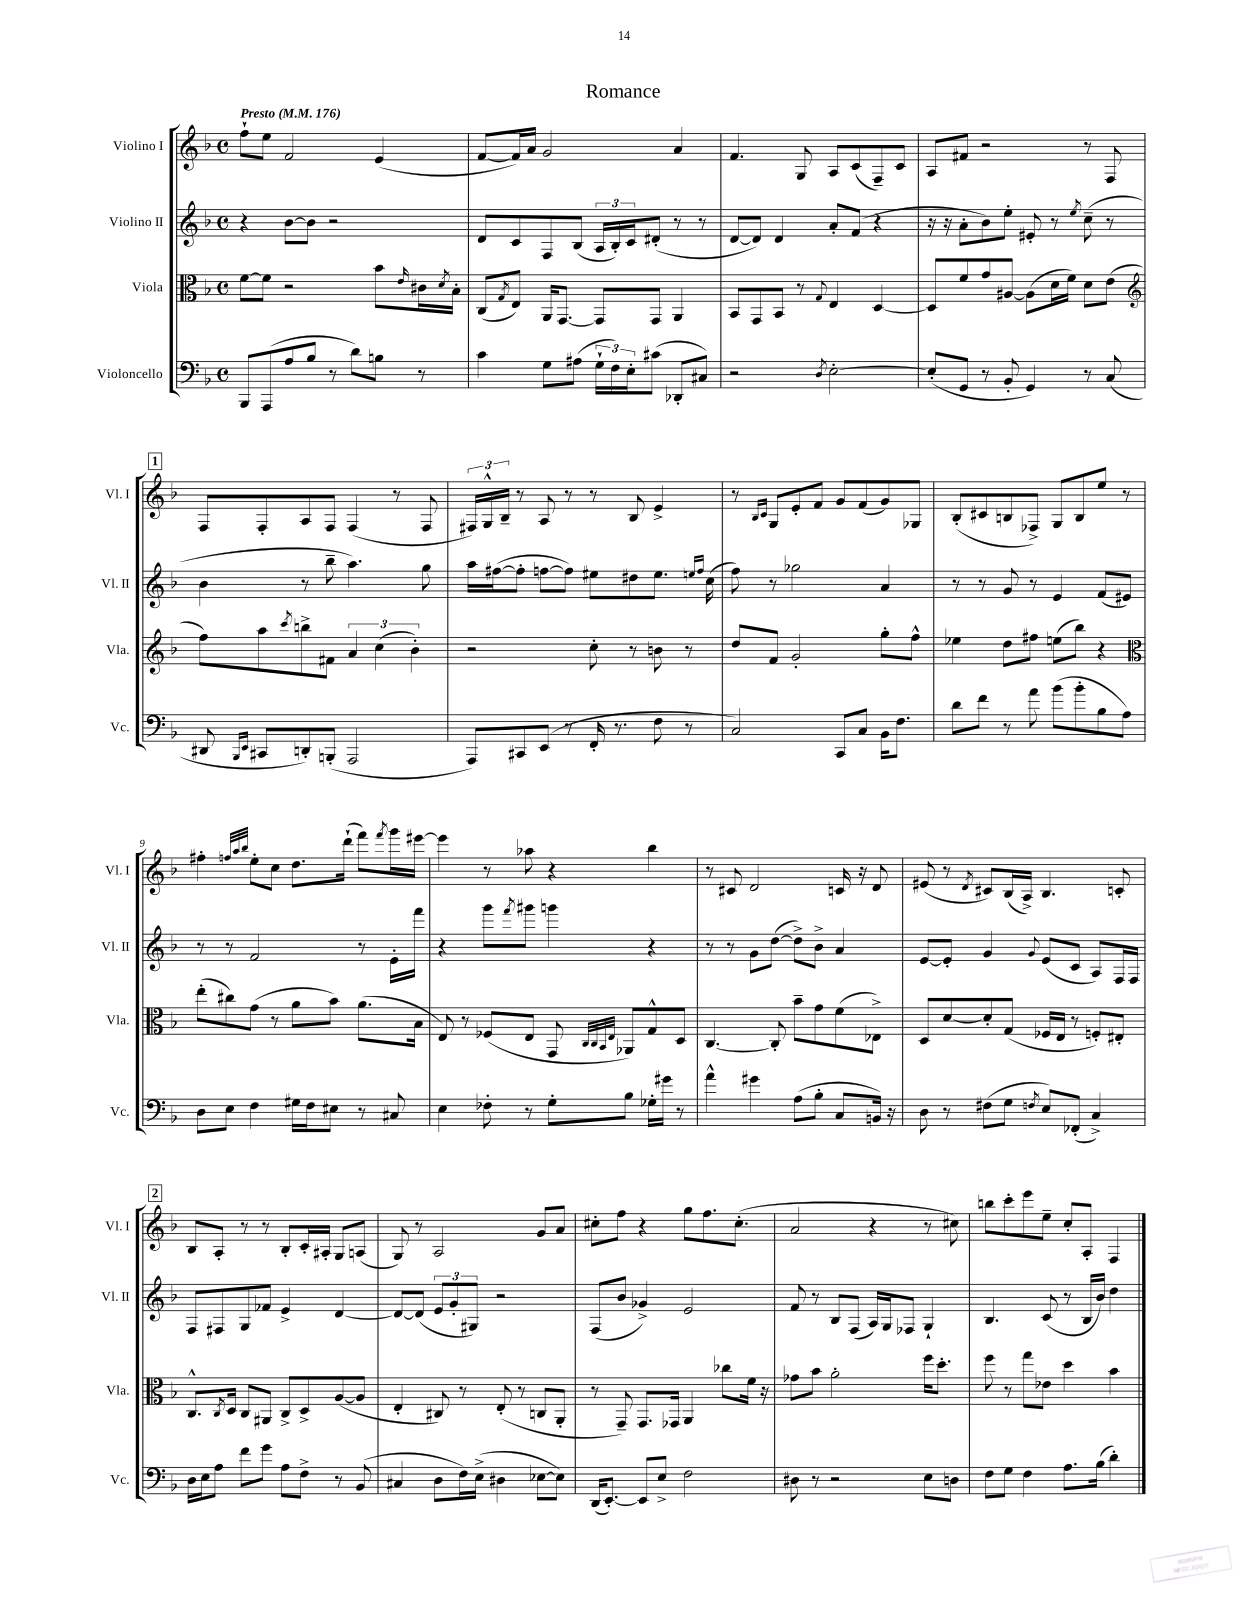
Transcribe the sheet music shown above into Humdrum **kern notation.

**kern	**kern	**kern	**kern
*part4	*part3	*part2	*part1
*staff4	*staff3	*staff2	*staff1
*I"Violoncello	*I"Viola	*I"Violino II	*I"Violino I
*I'Vc.	*I'Vla.	*I'Vl. II	*I'Vl. I
*clefF4	*clefC3	*clefG2	*clefG2
*k[b-]	*k[b-]	*k[b-]	*k[b-]
*M4/4	*M4/4	*M4/4	*M4/4
*met(c)	*met(c)	*met(c)	*met(c)
*MM176	*MM176	*MM176	*MM176
=1	=1	=1	=1
!	!	!	!LO:TX:a:B:t=Presto
8BBB-/L	[8f\L	4r	8ff`\L
(8AAA/	8f\J]	.	8ee\J
8A/	2r	[8b-\L	2f/
8B-/J	.	8b-\J]	.
8r	.	2r	.
8d\L)	.	.	.
8Bn\J	8b-\L	.	(4e/
.	16qqe/	.	.
8r	16c#X\L	.	.
.	8qd/	.	.
.	16B-'\JJ	.	.
=2	=2	=2	=2
4c\	(8C/L	8d/L	[8f/L
.	8qG/	.	.
.	8E/J)	8c/	16f/L])
.	.	.	16a/JJ
8G\L	16AA/KL	8F/	2g/
.	[8.GG/J	.	.
(8A#X\J	.	(8B-/J	.
24G`\LL	8GG/L]	24A/LL	.
24F\)	.	24B-'/)	.
24E'\J	.	24c/J	.
(8c#X\J	8GG/J	(8d#X'/J	.
8DD-X'/L	4AA/	8r	4a/
8C#X/J)	.	8r	.
=3	=3	=3	=3
2r	8BB-/L	[8d/L	4.f/
.	8GG/	8d/J])	.
.	8BB-/J	4d/	.
.	8r	.	8G/
8qD/	8qqG/	.	.
[2E'\	4E/	8a'/L	8A/L
.	.	(8f/J	(8c/
.	[4D/	4r	8F~/)
.	.	.	8c/J
=4	=4	=4	=4
(8E'/L]	8D/L]	16r	8A/L
.	.	16r	.
8GG/J	8f/	8a'\L	8f#X/J
8r	8g/	8b-\)	2r
8BB-'/	[8A#X/J	8ee'\J	.
4GG/)	(8A#\L]	8e#X'/	.
.	16d\L	8r	.
.	16f\JJ)	.	.
.	.	8qee/	.
8r	8d\L	(8cc~\	8r
(8C/	(8e\J	8r	8F/
!!LO:LB:g=z
!!LO:REH:place=s1:t=1
=5	=5	=5	=5
*	*clefG2	*	*
8DD#X/	8ff\L)	4b-\	8F/L
16qqBBB-/LL	.	.	.
16qqEE/JJ	.	.	.
8CC#X/L	8aa\	.	8F'/
.	8qccc/	.	.
8DDn'/)	8bbn^\	8r	8A/
(8BBBn'/J	8f#X\J	8bb-~\	8F/J
2AAA/	6a/	4.aa\)	(4F/
.	(6cc\	.	.
.	.	.	8r
.	6b-'\)	.	.
.	.	8gg\	8F/
=6	=6	=6	=6
8AAA/L)	2r	16aa\LL	24F#X/LL)
.	.	.	24G^^/
.	.	([16ff#X\J	.
.	.	.	24B-~/JJ
8CC#X/	.	8ff#'\J]	8r
(8EE/J	.	[8ffn\L	8A/
8r	.	8ff\J])	8r
16FF'/	8cc'\	8ee#X\L	8r
8.r	.	.	.
.	8r	8dd#X\	8B-/
8F\	8bn\	8.ee#\J	4e^/
8r	8r	.	.
.	.	16qqeen/LL	.
.	.	16qqff/JJ	.
.	.	(16cc\	.
=7	=7	=7	=7
2C/)	8dd/L	8ff\)	8r
.	.	.	16qqB-/LL
.	.	.	16qqc/JJ
.	8f/J	8r	8G/L
.	2g'/	2gg-X\	8e'/
.	.	.	8f/J
8CC/L	.	.	8g/L
8C/J	.	.	(8f/
16BB-\KL	8gg'\L	4a/	8g/)
8.F\J	.	.	.
.	8ff^^\J	.	8G-X/J
=8	=8	=8	=8
8d\L	4ee-X\	8r	(8B-'/L
8f\J	.	8r	8c#X/
8r	8dd\L	8g/	8Bn/
8a\	8ff#X\J	8r	8F-X^/J)
(8b-\L	(8een\L	4e/	8G/L
8b-'\	8bb-\J)	.	8B/
8B-\	4r	(8f/L	8ee/J
8A\J)	.	8e#X/J)	8r
!!LO:LB:g=z
=9	=9	=9	=9
*	*clefC3	*	*
8D\L	(8ee'\L	8r	4ff#X'\
8E\J	8cc#X\)	8r	.
.	.	.	32qqffn/LLL
.	.	.	32qqaa/
.	.	.	32qqbb-/JJJ
4F\	(8g\J	2f/	8ee'\L
.	8r	.	8cc\J
16G#X\LL	8a\L	.	8.dd\L
16F\J	.	.	.
8E#X\J	8b-\J)	.	.
.	.	.	(16ddd`\Jk
8r	(8.a\L	8r	8fff\L)
.	.	.	8qfff/
8C#X/	.	16e'\LL	16ggg\L
.	16B-\Jk	16fff\JJ	[16eee#X\JJ
=10	=10	=10	=10
4E\	8E/)	4r	4eee#\]
.	8r	.	.
8F-X'\	(8F-X/L	8ggg\L	8r
.	.	8qfff/	.
8r	8E/J	8ggg#X\J	8aa-X\
8G'\L	8GG/	4gggn\	4r
.	32qqC/LLL	.	.
.	32qqC/	.	.
.	32qqBB-/	.	.
.	32qqE/JJJ	.	.
8B-\J	8AA-X/L)	.	.
16G-X'\LL	8G^^/	4r	4bb-\
16g#X\JJ	.	.	.
8r	8D/J	.	.
=11	=11	=11	=11
4a^^\	[4.C/	8r	8r
.	.	8r	8c#X/
4g#X\	.	8g\L	2d/
.	8C'/]	([8dd\J	.
(8A\L	8b-~\L	8dd^\L])	.
8B-'\J	8g\	8b-^\J	.
8C/L	(8f\	4a/	16cn/
.	.	.	16r
16BBn/Jk)	8E-X^\J)	.	8d/
16r	.	.	.
=12	=12	=12	=12
8D\	8D/L	[8e/L	(8e#X/
8r	[8d/	8e'/J]	8r
.	.	.	8qd/
(8F#X\L	8d'/]	4g/	8c#X/L)
8G\J	(8G/J	.	(16B-/L
.	.	.	16A^/JJ)
8qFn/	.	8qqg/	.
8E/L)	16F-X/LL	(8e/L	4.B-/
.	16E/JJ	.	.
(8FF-X'/J	8r	8c/J	.
4C^/)	8Fn'/L)	8A/L)	.
.	8E#X'/J	16F/L	8cn'/
.	.	16F/JJ	.
!!LO:LB:g=z
!!LO:REH:place=s1:t=2
=13	=13	=13	=13
16D\LL	8.C^^/L	8F/L	8B-/L
16E\J	.	.	.
8A\J	.	8F#X/	8A'/J
.	8qC/	.	.
.	16D/Jk	.	.
8f\L	8C/L	8G/	8r
8g\J	8AA#X/J	8f-X/J	8r
8A\L	8C^/L	4e^/	8B-'/L
8F^\J	8D^/	.	16c'/L
.	.	.	16A#X'/JJ
8r	([8A/	[4d/	8G/L
(8BB-/	8A/J]	.	(8An/J
=14	=14	=14	=14
4C#X/	4E'/	8d/L_	8G/)
.	.	(8d/J]	8r
8D\L	8C#X/)	12e/L	2A/
.	.	12g'/	.
16F\L)	8r	.	.
.	.	12G#X/J)	.
(16E^\JJ	.	.	.
4D#X\	(8E'/	2r	.
.	8r	.	.
[8E-X\L	8Cn/L	.	8g/L
8E-\J])	8AA'/J	.	8a/J
=15	=15	=15	=15
(16DD/KL	8r	(8F/L	8cc#X'\L
[8.EE'/J)	.	.	.
.	8GG~/)	8b-/J	8ff\J
8EE/L]	8.GG/L	4g-X^/)	4r
8E^/J	.	.	.
.	16GG-X/Jk	.	.
2F\	4AA/	2e/	8gg\L
.	.	.	8.ff\
.	8cc-X\L	.	.
.	.	.	(8.cc#'\J
.	16f\Jk	.	.
.	16r	.	.
=16	=16	=16	=16
8D#X\	8g-X\L	8f/	2a/
8r	8b-\J	8r	.
2r	2a'\	8B-/L	.
.	.	(8F/J	.
.	.	16A/LL)	4r
.	.	16G/J	.
.	.	8F-X/J	.
8E\L	16ff\KL	4G`/	8r
.	8.dd'\J	.	.
8Dn\J	.	.	8cc#X\)
=17	=17	=17	=17
8F\L	8ff\	4.B-/	8bbn\L
8G\J	8r	.	8ccc'\
4F\	8gg\L	.	8eee\
.	8e-X\J	(8c/	8ee~\J
8.A\L	4dd\	8r	8cc'/L
.	.	16B-/LL	8A'/J
(16B-\Jk	.	16b-/JJ)	.
4d'\)	4b-\	4dd\	4F/
==	==	==	==
*-	*-	*-	*-
